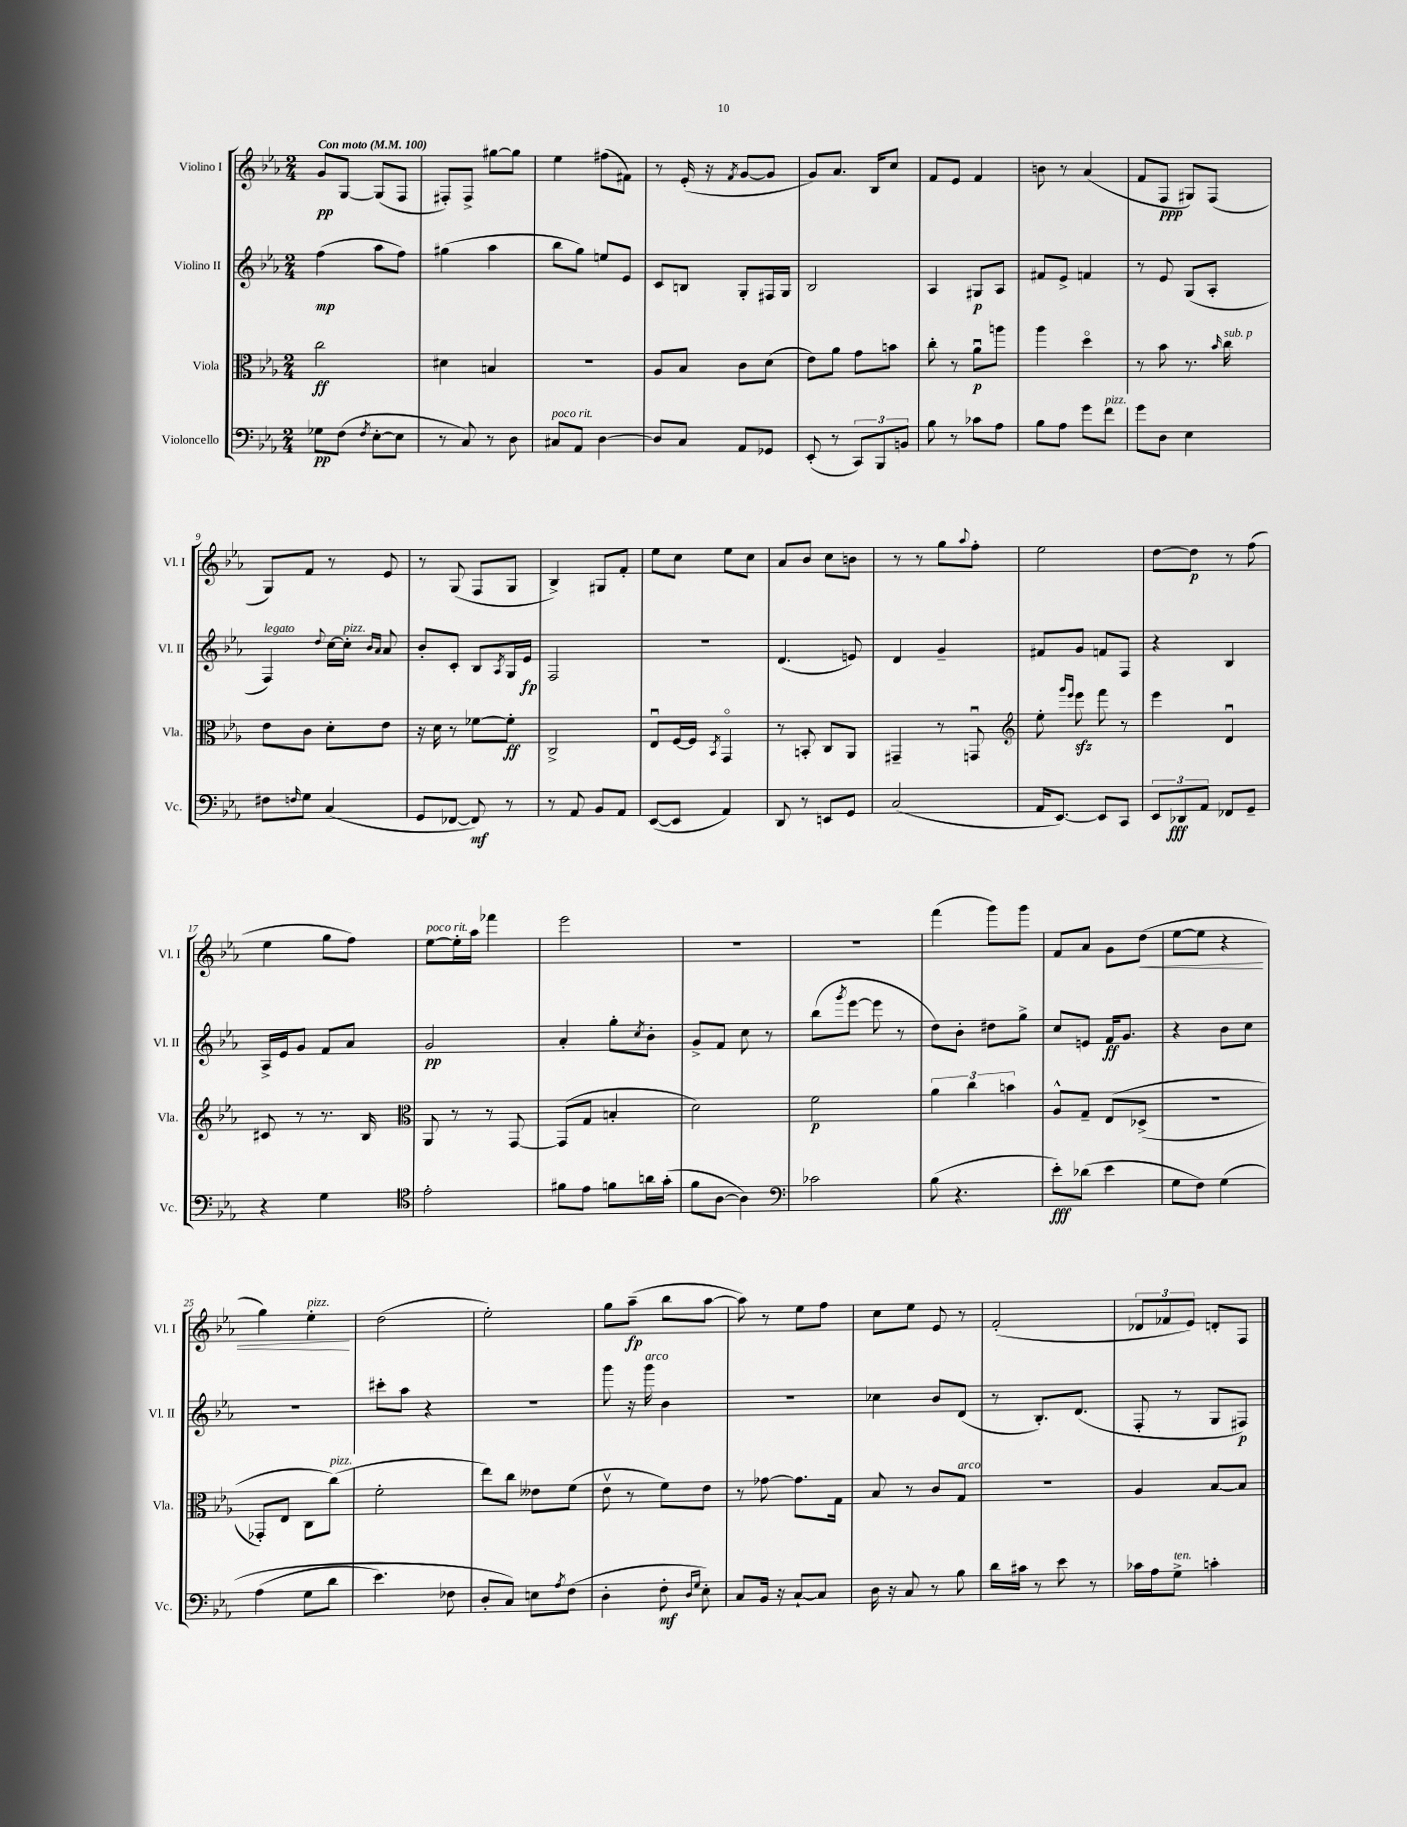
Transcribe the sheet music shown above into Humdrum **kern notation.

**kern	**dynam	**kern	**dynam	**kern	**dynam	**kern	**dynam
*part4	*part4	*part3	*part3	*part2	*part2	*part1	*part1
*staff4	*staff4	*staff3	*staff3	*staff2	*staff2	*staff1	*staff1
*I"Violoncello	*	*I"Viola	*	*I"Violino II	*	*I"Violino I	*
*I'Vc.	*	*I'Vla.	*	*I'Vl. II	*	*I'Vl. I	*
*clefF4	*	*clefC3	*	*clefG2	*	*clefG2	*
*k[b-e-a-]	*	*k[b-e-a-]	*	*k[b-e-a-]	*	*k[b-e-a-]	*
*M2/4	*	*M2/4	*	*M2/4	*	*M2/4	*
*MM100	*	*MM100	*	*MM100	*	*MM100	*
=1	=1	=1	=1	=1	=1	=1	=1
!	!	!	!	!	!	!LO:TX:a:B:t=Con moto	!
8G-X\L	pp	2cc\	ff	(4ff\	mp	8g/L	pp
(8F\J	.	.	.	.	.	[8G/J	.
8qF/	.	.	.	.	.	.	.
[8E-'\L	.	.	.	8aa-\L	.	(8G/L]	.
8E-\J]	.	.	.	8ff\J)	.	8F/J	.
=2	=2	=2	=2	=2	=2	=2	=2
8r	.	4d#X\	.	(4gg#X\	.	8F#X'/L)	.
8C/)	.	.	.	.	.	8F#^/J	.
8r	.	4Bn/	.	4aa-\	.	[8gg#X\L	.
8D\	.	.	.	.	.	8gg#\J]	.
=3	=3	=3	=3	=3	=3	=3	=3
!LO:TX:a:i:t=poco rit.	!	!	!	!	!	!	!
8C#X/L	.	2r	.	8bb-\L	.	4ee-\	.
8AA-/J	.	.	.	8gg\J)	.	.	.
[4D\	.	.	.	8een/L	.	(8ff#X\L	.
.	.	.	.	8e-/J	.	8f#X\J)	.
=4	=4	=4	=4	=4	=4	=4	=4
8D/L]	.	8A-/L	.	8c/L	.	8r	.
8C/J	.	8B-/J	.	8Bn/J	.	(16e-'/	.
.	.	.	.	.	.	16r	.
.	.	.	.	.	.	8qf/	.
8AA-/L	.	8c\L	.	8G'/L	.	[8g/L	.
8GG-X/J	.	(8d\J	.	16F#X/L	.	8g/J]	.
.	.	.	.	16G/JJ	.	.	.
=5	=5	=5	=5	=5	=5	=5	=5
(8EE-'/	.	8e-\L)	.	2B-/	.	8g/L)	.
8r	.	8a-\J	.	.	.	8.a-/J	.
12CC/L)	.	8g\L	.	.	.	.	.
.	.	.	.	.	.	16B-/KL	.
12BBB-/	.	.	.	.	.	.	.
.	.	8bn\J	.	.	.	8cc/J	.
12BBn/J	.	.	.	.	.	.	.
=6	=6	=6	=6	=6	=6	=6	=6
8B-\	.	8cc'\	.	4A-/	.	8f/L	.
8r	.	8r	.	.	.	8e-/J	.
8c-X\L	.	8a-u\L	p	8G#X/L	p	4f/	.
8A-\J	.	8aan\J	.	8A-/J	.	.	.
=7	=7	=7	=7	=7	=7	=7	=7
8B-\L	.	4aa-\	.	8f#X/L	.	8bn\	.
8A-\J	.	.	.	8e-^/J	.	8r	.
8g\L	.	4dd\	.	4fn/	.	(4a-/	.
!LO:TX:a:i:t=pizz.	!	!	!	!	!	!	!
8f\J	.	.	.	.	.	.	.
=8	=8	=8	=8	=8	=8	=8	=8
8g\L	.	8r	.	8r	.	8f/L	.
8D\J	.	8b-\	.	8e-/	.	8F/J	ppp
4E-\	.	8.r	.	(8G/L	.	8G#X/L)	.
.	.	.	.	8A-'/J	.	(8F/J	.
.	.	16qqb-/	.	.	.	.	.
!	!	!LO:TX:a:i:t=sub. p	!	!	!	!	!
.	.	16cc\	.	.	.	.	.
!!LO:LB:g=z
=9	=9	=9	=9	=9	=9	=9	=9
!	!	!	!	!LO:TX:a:i:t=legato	!	!	!
8F#X\L	.	8e-\L	.	4F/)	.	8G/L)	.
16qqFn/	.	.	.	.	.	.	.
8G\J	.	8c\J	.	.	.	8f/J	.
.	.	.	.	8qqdd/	.	.	.
(4C/	.	8d'\L	.	[16cc\LL	.	8r	.
!	!	!	!	!LO:TX:a:i:t=pizz.	!	!	!
.	.	.	.	16cc'\JJ]	.	.	.
.	.	.	.	16qqb-/LL	.	.	.
.	.	.	.	16qqa-/JJ	.	.	.
.	.	8e-\J	.	8a-/	.	8e-/	.
=10	=10	=10	=10	=10	=10	=10	=10
8GG/L	.	16r	.	8b-'/L	.	8r	.
.	.	16d\	.	.	.	.	.
[8FF-X/J	.	8r	.	8c'/J	.	(8G/	.
8FF-/])	mf	[8f-X\L	.	8B-/L	.	8F/L	.
.	.	.	.	8qA-/	.	.	.
8r	.	8f-'\J]	ff	16G/L	.	8G/J	.
.	.	.	.	16e-/JJ	fp	.	.
=11	=11	=11	=11	=11	=11	=11	=11
8r	.	2C^/	.	2F/	.	4B-^/)	.
8AA-/	.	.	.	.	.	.	.
8BB-/L	.	.	.	.	.	8G#X/L	.
8AA-/J	.	.	.	.	.	8f'/J	.
=12	=12	=12	=12	=12	=12	=12	=12
([8EE-/L	.	8E-u/L	.	2r	.	8ee-\L	.
8EE-/J]	.	[16F/L	.	.	.	8cc\J	.
.	.	16F/JJ]	.	.	.	.	.
.	.	8qBB-/	.	.	.	.	.
4AA-/)	.	4GG/	.	.	.	8ee-\L	.
.	.	.	.	.	.	8cc\J	.
=13	=13	=13	=13	=13	=13	=13	=13
8DD/	.	8r	.	(4.d/	.	8a-/L	.
8r	.	8BBn'/	.	.	.	8b-/J	.
8EEn/L	.	8C/L	.	.	.	8cc\L	.
8GG/J	.	8AA-/J	.	8en/)	.	8bn\J	.
=14	=14	=14	=14	=14	=14	=14	=14
(2C/	.	4GG#X~/	.	4d/	.	8r	.
.	.	.	.	.	.	8r	.
.	.	8r	.	4g~/	.	8gg\L	.
.	.	.	.	.	.	8qqaa-/	.
.	.	8GGnu/	.	.	.	8ff'\J	.
=15	=15	=15	=15	=15	=15	=15	=15
*	*	*clefG2	*	*	*	*	*
16AA-/KL	.	8ee-'\	.	8f#X/L	.	2ee-\	.
[8.EE-/J)	.	.	.	.	.	.	.
.	.	16qqggg/LL	.	.	.	.	.
.	.	16qqeee-/JJ	.	.	.	.	.
.	.	8eee-zz\	.	8g/J	.	.	.
8EE-/L]	.	8fff\	.	8fn/L	.	.	.
8CC/J	.	8r	.	8F/J	.	.	.
=16	=16	=16	=16	=16	=16	=16	=16
12EE-/L	.	4eee-\	.	4r	.	[8dd\L	.
12DD-X/	fff	.	.	.	.	.	.
.	.	.	.	.	.	8dd\J]	p
12AA-/J	.	.	.	.	.	.	.
8FF-X/L	.	4du/	.	4B-/	.	8r	.
8GG~/J	.	.	.	.	.	(8ff\	.
!!LO:LB:g=z
=17	=17	=17	=17	=17	=17	=17	=17
4r	.	8c#X/	.	16A-^/LL	.	4ee-\	.
.	.	.	.	16e-/J	.	.	.
.	.	8r	.	8g/J	.	.	.
4G\	.	8.r	.	8f/L	.	8gg\L	.
.	.	.	.	8a-/J	.	8ff\J)	.
.	.	16B-/	.	.	.	.	.
=18	=18	=18	=18	=18	=18	=18	=18
*clefC4	*	*clefC3	*	*	*	*	*
!	!	!	!	!	!	!LO:TX:a:i:t=poco rit.	!
2e-'\	.	8AA-/	.	2g/	pp	[8ee-\L	.
.	.	8r	.	.	.	16ee-'\L]	.
.	.	.	.	.	.	16aa-\JJ	.
.	.	8r	.	.	.	4fff-X\	.
.	.	[8GG/	.	.	.	.	.
=19	=19	=19	=19	=19	=19	=19	=19
8f#X\L	.	(8GG/L]	.	4a-'/	.	2eee-\	.
8e-\J	.	8G/J	.	.	.	.	.
8fn\L	.	4Bn'/	.	8gg'\L	.	.	.
.	.	.	.	8qcc/	.	.	.
16an\L	.	.	.	8b-'\J	.	.	.
(16g'\JJ	.	.	.	.	.	.	.
=20	=20	=20	=20	=20	=20	=20	=20
8f\L	.	2d\)	.	8g^/L	.	2r	.
[8A-\J	.	.	.	8f/J	.	.	.
4A-\])	.	.	.	8cc\	.	.	.
.	.	.	.	8r	.	.	.
=21	=21	=21	=21	=21	=21	=21	=21
*clefF4	*	*	*	*	*	*	*
2c-X\	.	2f\	p	(8bb-\L	.	2r	.
.	.	.	.	8qggg/	.	.	.
.	.	.	.	[8eee-\J	.	.	.
.	.	.	.	8eee-\]	.	.	.
.	.	.	.	8r	.	.	.
=22	=22	=22	=22	=22	=22	=22	=22
(8B-\	.	6a-\	.	8dd\L)	.	(4fff\	.
4.r	.	.	.	8b-'\J	.	.	.
.	.	6cc\	.	.	.	.	.
.	.	.	.	8dd#X\L	.	8ggg\L)	.
.	.	6bn\	.	.	.	.	.
.	.	.	.	8gg^\J	.	8ggg\J	.
=23	=23	=23	=23	=23	=23	=23	=23
8e-'\L)	fff	8A-^^/L	.	8cc/L	.	8f/L	.
(8d-X\J	.	8G~/J	.	8en/J	.	8a-/J	.
4e-\	.	(8E-/L	.	16f/KL	ff	8g\L	.
.	.	.	.	8.g/J	.	.	.
!	!	!	!	!	!	!	!LO:HP:b
.	.	(8D-X^/J	.	.	.	(8dd\J	<
=24	=24	=24	=24	=24	=24	=24	=24
8G\L	.	2r	.	4r	.	[8ee-\L	.
8F\J)	.	.	.	.	.	8ee-\J]	.
(4G\	.	.	.	8b-\L	.	4r	.
.	.	.	.	8cc\J	.	.	.
!!LO:LB:g=z
=25	=25	=25	=25	=25	=25	=25	=25
(4A-\	.	8GG-X'/L)	.	2r	.	4gg\)	.
.	.	8E-/J	.	.	.	.	.
!	!	!	!	!	!	!LO:TX:a:i:t=pizz.	!
8G\L	.	8C\L	.	.	.	4ee-'\	.
!	!	!LO:TX:a:i:t=pizz.	!	!	!	!	!
8d\J	.	(8cc\J)	.	.	.	.	.
.	.	.	.	.	.	.	[
=26	=26	=26	=26	=26	=26	=26	=26
4.e-\)	.	2f'\	.	8ccc#X'\L	.	(2dd\	.
.	.	.	.	8aa-\J	.	.	.
.	.	.	.	4r	.	.	.
8F-X\	.	.	.	.	.	.	.
=27	=27	=27	=27	=27	=27	=27	=27
8D'/L	.	8ee-\L)	.	2r	.	2ee-'\)	.
8C/J)	.	8cc\J	.	.	.	.	.
8En\L	.	8e--X\L	.	.	.	.	.
8qA-/	.	.	.	.	.	.	.
(8F\J	.	(8f\J	.	.	.	.	.
=28	=28	=28	=28	=28	=28	=28	=28
4D'\	.	8e-v\	.	8ggg\	.	8gg\L	.
.	.	8r	.	16r	.	(8aa-~\J	fp
!	!	!	!	!LO:TX:a:i:t=arco	!	!	!
.	.	.	.	16ggg\	.	.	.
8F'\	mf	8f\L)	.	4b-\	.	8bb-\L	.
16qqD/LL	.	.	.	.	.	.	.
16qqG/JJ	.	.	.	.	.	.	.
8E-'\)	.	8e-\J	.	.	.	[8aa-\J	.
=29	=29	=29	=29	=29	=29	=29	=29
8C/L	.	8r	.	2r	.	8aa-\])	.
16BB-/Jk	.	[8g-X\	.	.	.	8r	.
16r	.	.	.	.	.	.	.
[8C`/L	.	8.g-\L]	.	.	.	8ee-\L	.
8C/J]	.	.	.	.	.	8ff\J	.
.	.	16G\Jk	.	.	.	.	.
=30	=30	=30	=30	=30	=30	=30	=30
16D\	.	8B-/	.	4cc-X\	.	8cc\L	.
16r	.	.	.	.	.	.	.
8C/	.	8r	.	.	.	8ee-\J	.
8r	.	8c/L	.	8b-/L	.	8e-/	.
!	!	!LO:TX:a:i:t=arco	!	!	!	!	!
8B-\	.	8G/J	.	(8d/J	.	8r	.
=31	=31	=31	=31	=31	=31	=31	=31
16d\LL	.	2r	.	8r	.	(2f'/	.
16c#X\JJ	.	.	.	.	.	.	.
8r	.	.	.	8.B-'/L)	.	.	.
8e-\	.	.	.	.	.	.	.
.	.	.	.	(8.d/J	.	.	.
8r	.	.	.	.	.	.	.
=32	=32	=32	=32	=32	=32	=32	=32
16c-X\LL	.	4A-/	.	8F'/	.	12d-X/L	.
16A-\J	.	.	.	.	.	.	.
.	.	.	.	.	.	12f-X/	.
!LO:TX:a:i:t=ten.	!	!	!	!	!	!	!
8G^\J	.	.	.	8r	.	.	.
.	.	.	.	.	.	12e-/J)	.
4cn'\	.	[8B-/L	.	8G/L	.	8dn'/L	.
.	.	8B-/J]	.	8F#X/J)	p	8F/J	.
==	==	==	==	==	==	==	==
*-	*-	*-	*-	*-	*-	*-	*-
